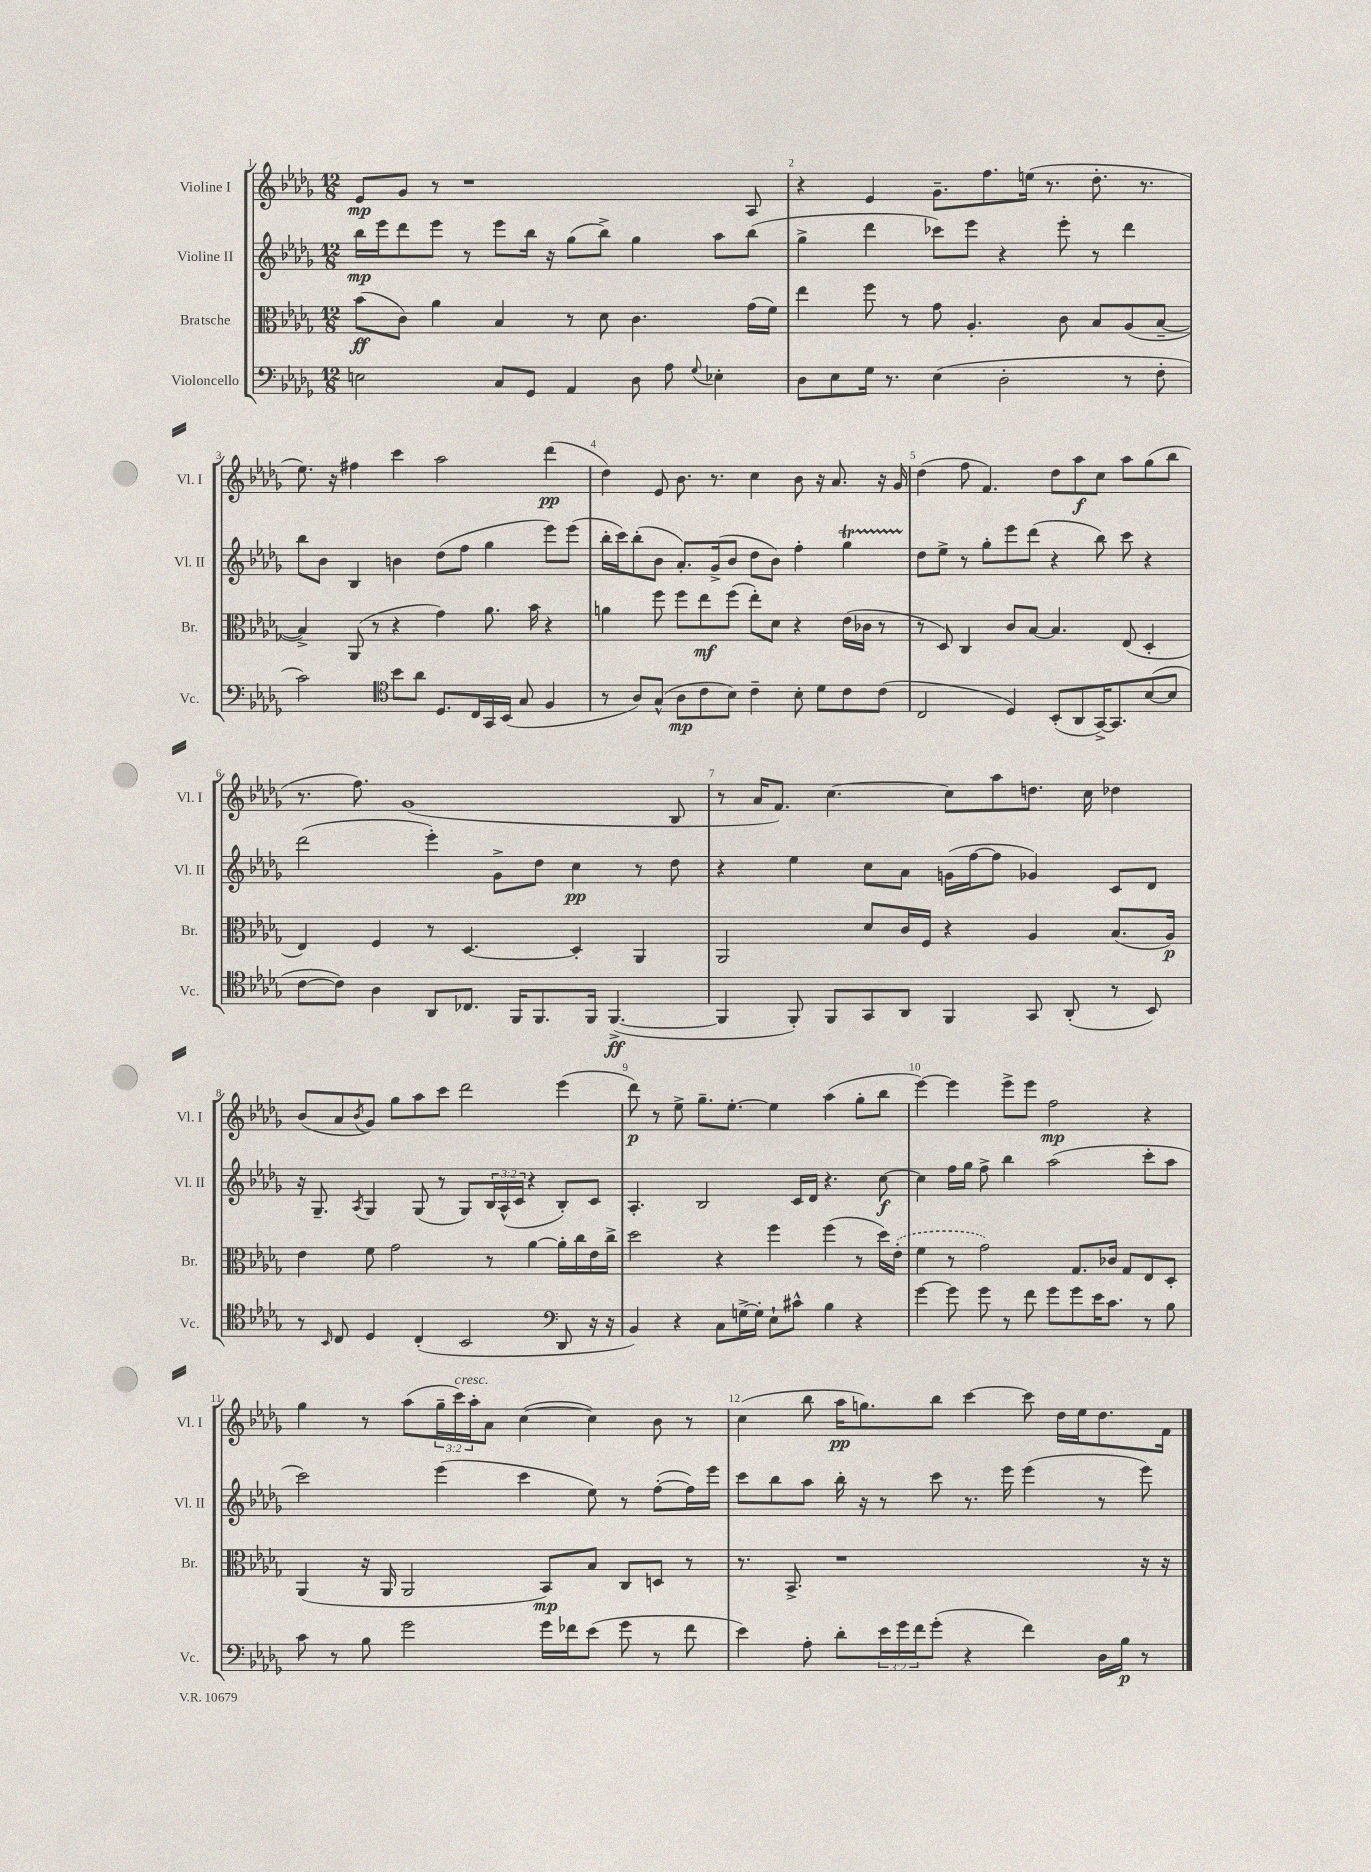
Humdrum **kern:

**kern	**kern	**kern	**kern
*staff4	*staff3	*staff2	*staff1
*clefF4	*clefC3	*clefG2	*clefG2
*k[b-e-a-d-g-]	*k[b-e-a-d-g-]	*k[b-e-a-d-g-]	*k[b-e-a-d-g-]
*M12/8	*M12/8	*M12/8	*M12/8
2E	(8b-	16bb-	8e-
.	.	16eee-	.
.	8c)	8ddd-	8g-
.	4a-	8eee-	8r
.	.	8r	1r
8C	4B-	8eee-	.
8GG-	.	16bb-	.
.	.	16r	.
4AA-	8r	(8gg-	.
.	8d-	8bb-^)	.
8D-	4.c	4gg-	.
8A-	.	.	.
8qqG-	.	.	.
4E-'	.	8aa-	.
.	(16g-	(8bb-	8A-
.	16f)	.	.
=	=	=	=
8D-	4ee-	4gg-^	4r
8E-	.	.	.
16G-	8ff	4ddd-	4e-
8.r	.	.	.
.	8r	.	.
(4E-	8g-	8ccc-)	8.g-~
.	4.A-'	8eee-	.
.	.	.	8.ff
2D-'	.	4r	.
.	.	.	(16ee
.	.	.	8.r
.	8c	8eee-'	.
.	8B-	8r	8.dd-'
8r	(8A-	4ddd-	.
.	.	.	8.r
8F'	[8B-~	.	.
=	=	=	=
2c)	4B-^])	8bb-	8.ee-)
.	.	8b-	.
.	.	.	16r
.	(8AA-	4B-	4ff#
.	8r	.	.
*clefC4	*	*	*
8b-	4r	4b	4ccc
8a-	.	.	.
8.D-	4g-)	(8dd-	2aa-
.	.	8ff	.
16C	.	.	.
16GG-	8.a-	4gg-	.
(16BB-	.	.	.
8G-	.	.	.
.	16b-	.	.
4F	4r	8eee-)	(4ddd-
.	.	(8eee-	.
=	=	=	=
8r	4a	16bb-'	4dd-)
.	.	16ccc)	.
8A-)	.	(8bb-'	.
(8G-^^	8ff	8b-	8e-
8A-	8ff	8.a-')	8.b-
8c	8ee-	.	.
.	.	(16g-^	8.r
8B-)	(8ff	8b-	.
4c~	8ee-')	8dd-	4cc
.	8d-	8b-)	.
8B-'	4r	4ff'	8b-
8d-	.	.	16r
.	.	.	8.a-
8c	(16e-	4gg-	.
.	16c-	.	.
(8c	8r	.	16r
.	.	.	16g-
=	=	=	=
2C	8r	8dd-	(4dd-
.	8D-)	8ee-^	.
.	4C	8r	8ff
.	.	8gg-'	4.f)
4D-)	8c	8eee-	.
.	[8B-	(8ddd-	.
(8BB-'	4.B-]	4r	8dd-
8AA-	.	.	8aa-
[16GG-^)	.	8bb-)	8cc
8.GG-]	.	.	.
.	(8E-	8ccc	8aa-
([8B-	4D-'	4r	(8gg-
8B-]	.	.	8bb-
=	=	=	=
[8c	4E-)	(2ddd-	8.r
8c])	.	.	.
.	.	.	8.ff)
4A-	4F	.	.
.	.	.	(1g-
8AA-	8r	4eee-')	.
8.C-	[4.D-	.	.
.	.	8g-^	.
16FF	.	.	.
8.FF	.	8dd-	.
.	4D-']	4cc	.
16FF	.	.	.
([4.FF^	.	.	.
.	4AA-	8r	.
.	.	8dd-	8B-
=	=	=	=
4FF]	2AA-	4r	8r
.	.	.	16a-
.	.	.	8.f)
8FF')	.	4ee-	.
8FF	.	.	[4.cc
8GG-	8d-	8cc	.
8AA-	16c	8a-	.
.	16F	.	.
4FF	4r	(16g	8cc]
.	.	[16ff	.
.	.	8ff]	8aa-
8GG-	4A-	4g-)	8.dd
(8AA-'	.	.	.
.	.	.	16cc
8r	(8.B-	8c	4dd-
8BB-)	.	8d-	.
.	16A-)	.	.
=	=	=	=
8r	4e-	16r	(8b-
.	.	8.G-~	.
16qqBB-	.	.	.
8C	.	.	8a-
.	.	8qA-	8qb-
4D-	8f	4G-	8g-)
.	2g-	.	8gg-
(4C'	.	(8G-	8aa-
.	.	8r	8ccc
2BB-	.	8G-)	2ddd-
.	8r	24B-	.
.	.	(24A-^^	.
.	.	24c	.
.	[4a-	4r	.
*clefF4	*	*	*
8DD-	16a-']	8B-')	(4eee-
.	16cc	.	.
16r	16e-	8c	.
16r	16cc^	.	.
=	=	=	=
4BB-)	2dd-	4.A-'	8ddd-)
.	.	.	8r
4r	.	.	8ee-^
.	.	2B-	8.gg-~
8C	4r	.	.
.	.	.	[8.ee-'
[16G^	.	.	.
16G']	.	.	.
8E-`	4ff	.	4ee-]
8c#^^	.	16c	.
.	.	16d-	.
4B-	(4ff	4.r	(4aa-
4r	8r	.	8gg-'
.	16dd-)	[8cc	8bb-
.	(16e-'	.	.
=	=	=	=
[4g-	4f	4cc]	[4eee-)
8g-]	8r	16ff	4eee-]
.	.	16gg-	.
8g-	2g-)	8ff^	.
8r	.	4bb-	8eee-^
8f	.	.	8eee-
8g-	.	(2aa-	2ff
8g-	8.G-	.	.
16e-	.	.	.
8.c	16c-	.	.
.	8G-	.	.
8r	8E-	8ccc'	4r
8B-	8D-'	8aa-	.
=	=	=	=
8c	(4AA-	2ccc)	4gg-
8r	.	.	.
8B-	16r	.	8r
.	16AA-	.	.
2g-	2AA-	.	(8aa-
.	.	(4eee-	24gg-~
.	.	.	24ccc)
.	.	.	24aa-'
.	.	.	8a-
.	.	4ccc	([4cc
16g-	8BB-)	.	.
16f-	.	.	.
(8e-	8B-	8ee-)	4cc])
8g-	8C	8r	.
8r	8D	([8ff'	8b-
8f-	8r	16ff])	8r
.	.	16eee-	.
=	=	=	=
4e-)	8.r	8ccc	(4cc
.	.	8bb-	.
.	8.BB-^	.	.
8A-'	.	8aa-	8bb-
8d-'	1r	16bb-'	16aa-
.	.	16r	8.gg)
24e-	.	8r	.
24g-	.	.	.
24f	.	.	.
(8g-'	.	8ccc	8bb-
4r	.	8.r	[4ccc
.	.	16eee-	.
4f)	.	(4eee-	8ccc]
.	.	.	16dd-
.	.	.	16ee-
16D-	.	8r	8.dd-
16B-	.	.	.
8r	16r	8eee-)	.
.	16r	.	16f
==	==	==	==
*-	*-	*-	*-
